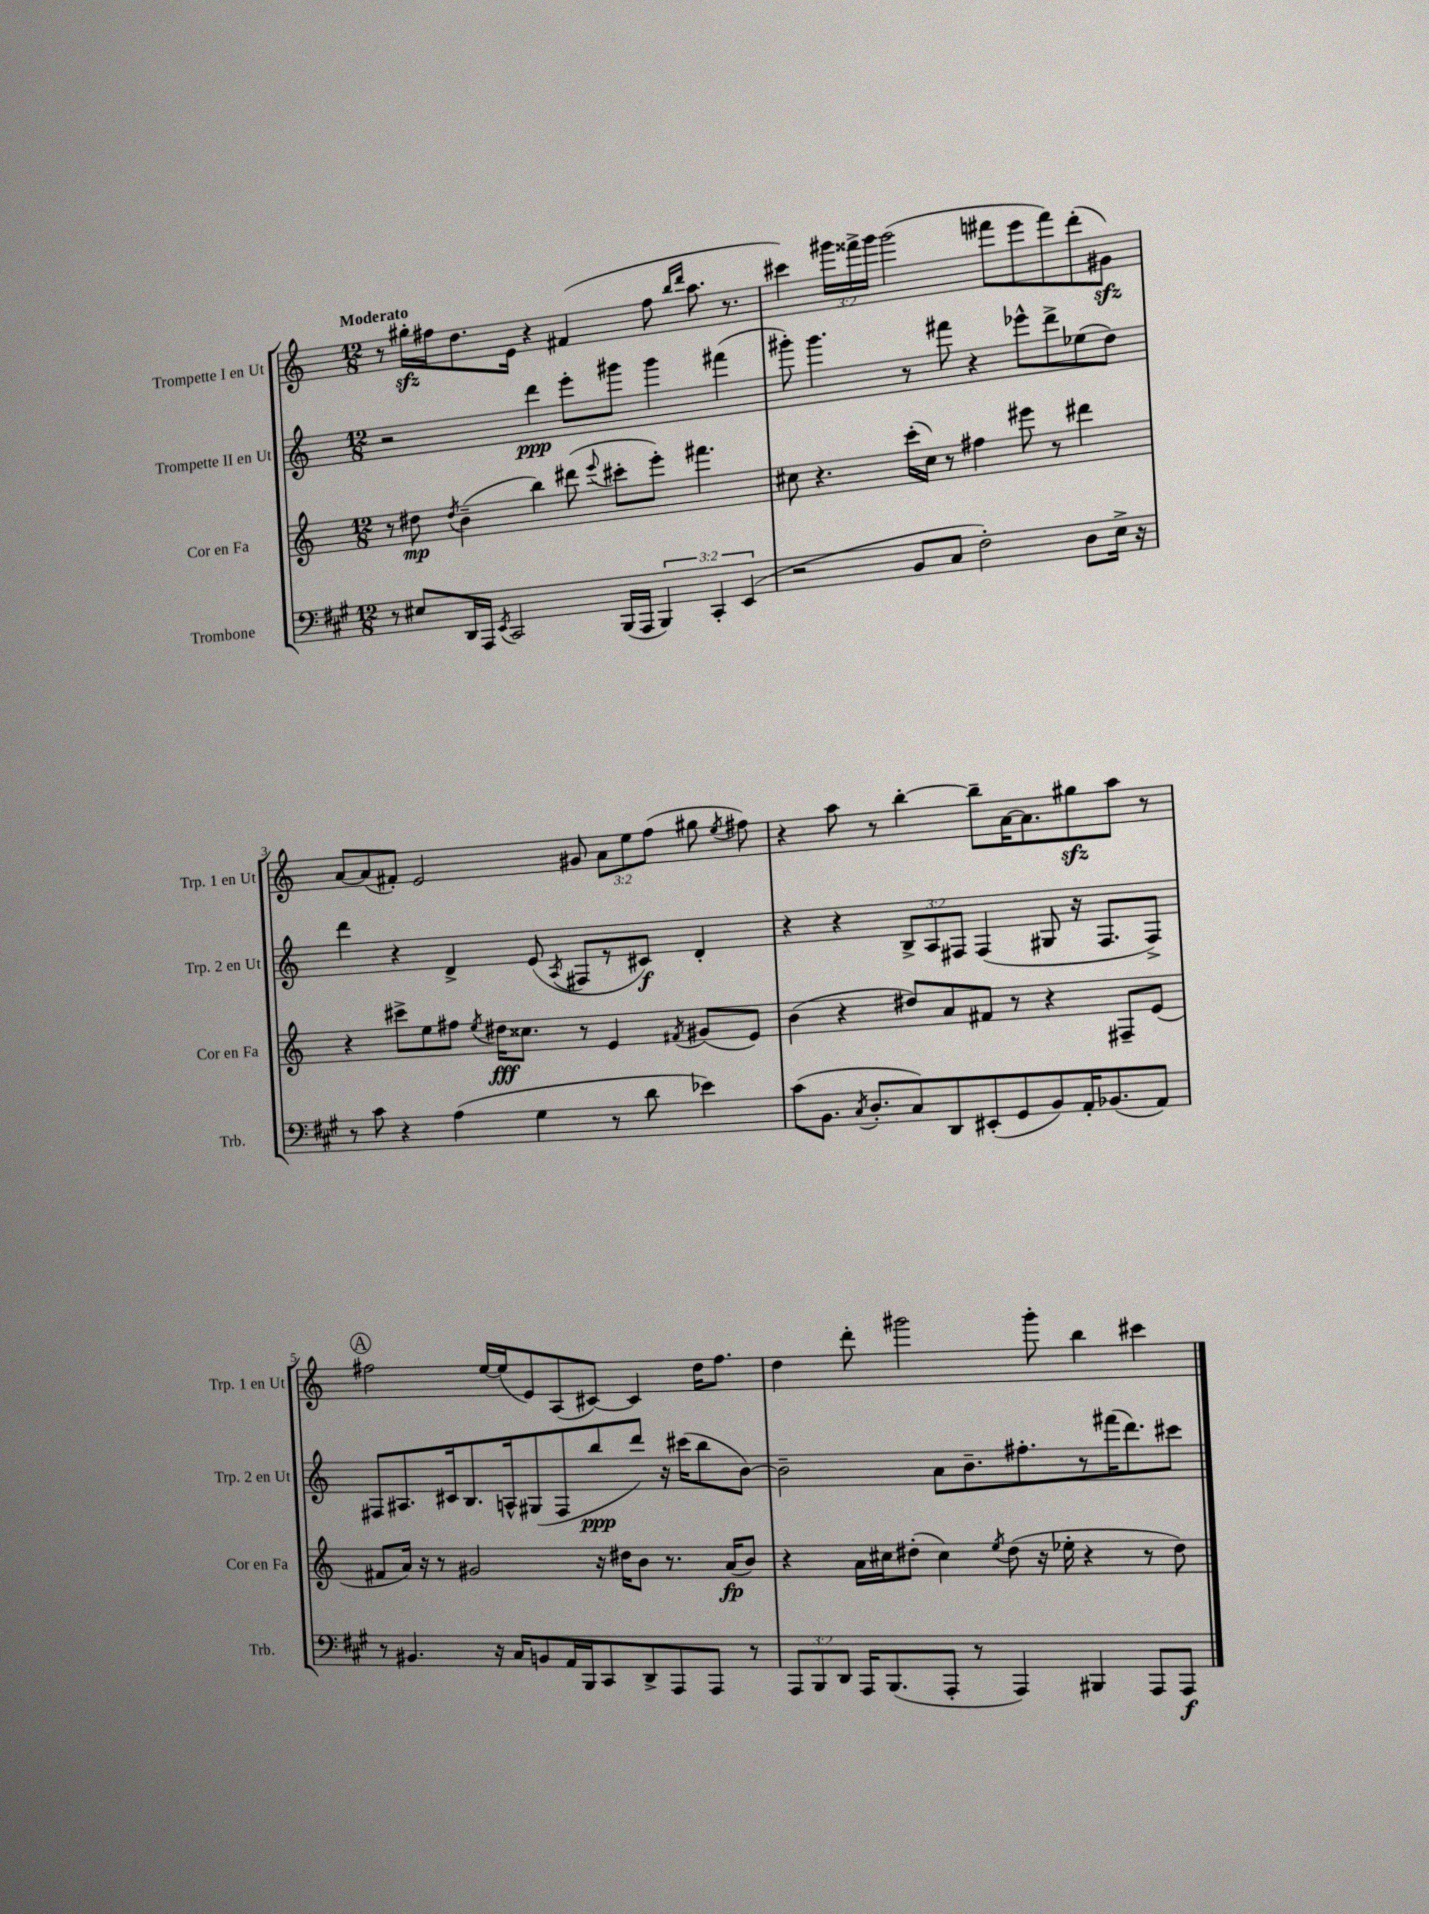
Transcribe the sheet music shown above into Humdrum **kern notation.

**kern	**dynam	**kern	**dynam	**kern	**dynam	**kern
*part4	*part4	*part3	*part3	*part2	*part2	*part1
*staff4	*staff4	*staff3	*staff3	*staff2	*staff2	*staff1
*I"Trombone	*	*I"Cor en Fa	*	*I"Trompette II en Ut	*	*I"Trompette I en Ut
*I'Trb.	*	*I'Cor en Fa	*	*I'Trp. 2 en Ut	*	*I'Trp. 1 en Ut
*clefF4	*	*clefG2	*	*clefG2	*	*clefG2
*k[f#c#g#]	*	*k[]	*	*k[]	*	*k[]
*M12/8	*	*M12/8	*	*M12/8	*	*M12/8
=1	=1	=1	=1	=1	=1	=1
!	!	!	!	!	!	!LO:TX:a:B:t=Moderato
8r	.	8r	.	2r	.	8r
8E#X/L	.	8dd#X\	mp	.	.	16gg#Xzz'\LL
.	.	.	.	.	.	16ff#X\J
.	.	8qdd#/	.	.	.	.
16DD/L	.	(4b~\	.	.	.	8.dd\
16AAA/JJ	.	.	.	.	.	.
8qEE/	.	.	.	.	.	.
2CC#/	.	.	.	.	.	.
.	.	.	.	.	.	16e\Jk
.	.	4bb\)	.	4ddd\	ppp	4r
.	.	(8ddd#X\	.	8eee'\L	.	(4f#X/
.	.	8qqeee/	.	.	.	.
(16BBB/LL	.	8ccc#X'\L	.	8ggg#X\J	.	.
16AAA/JJ	.	.	.	.	.	.
6BBB/)	.	8eee'\J)	.	4ggg#\	.	8ff#\
.	.	.	.	.	.	16qqbb/LL
.	.	.	.	.	.	16qqddd/JJ
.	.	4.fff#X\	.	.	.	8.aa\
6CC#'/	.	.	.	.	.	.
.	.	.	.	(4fff#X\	.	.
.	.	.	.	.	.	8.r
(6EE/	.	.	.	.	.	.
=2	=2	=2	=2	=2	=2	=2
2r	.	8cc#X\	.	8ggg#X'\)	.	4ccc#X\)
.	.	4.r	.	4.ggg#\	.	.
.	.	.	.	.	.	24ggg#X\LL
.	.	.	.	.	.	24fff##X^\
.	.	.	.	.	.	24ggg#\JJ
.	.	.	.	.	.	(2ggg#\
8BB/L	.	(16ccc'\LL	.	8r	.	.
.	.	16cc#\JJ)	.	.	.	.
8C#/J	.	8r	.	8fff#X\	.	.
2F#'\)	.	4ff#X\	.	4r	.	.
.	.	.	.	.	.	8fff#X\L
.	.	8eee#X\	.	8eee-X^^\L	.	8eee\
.	.	8r	.	8ddd^\	.	8fff#\)
8D\L	.	4ddd#X\	.	(8ee-X\	.	(8ddd'\
16E^\Jk	.	.	.	8dd\J)	.	8g#Xzz\J)
16r	.	.	.	.	.	.
!!LO:LB:g=z
=3	=3	=3	=3	=3	=3	=3
8r	.	4r	.	4ddd\	.	[8a/L
8c#\	.	.	.	.	.	(8a/]
4r	.	8ccc#X^\L	.	4r	.	8f#X'/J)
.	.	8ee\	.	.	.	2e/
(4A\	.	8ff#X\J	.	4d^/	.	.
.	.	8qee/	.	.	.	.
.	.	16dd#X\KL	fff	.	.	.
.	.	8.cc##X\J	.	.	.	.
4G#\	.	.	.	(8e/	.	.
.	.	.	.	8qA/	.	.
.	.	8r	.	8F#X/L	.	8g#X/
8r	.	4e/	.	8r	.	12a\L
.	.	.	.	.	.	12ee\
8d\	.	.	.	8c#X/J)	f	.
.	.	.	.	.	.	(12ff\J
.	.	8qf#X/	.	.	.	.
4e-X\)	.	(8g#X/L	.	4d'/	.	8gg#X\
.	.	.	.	.	.	8qee/
.	.	8e/J)	.	.	.	8ff#X\)
=4	=4	=4	=4	=4	=4	=4
(8c#\L	.	(4b\	.	4r	.	4r
8.BB\J	.	.	.	.	.	.
.	.	4r	.	4r	.	8aa\
8qC#/	.	.	.	.	.	.
8.D'/L	.	.	.	.	.	.
.	.	.	.	.	.	8r
8C#/)	.	8dd#X/L)	.	12B^/L	.	[4bb'\
.	.	.	.	12A/	.	.
8DD/	.	8a/	.	.	.	.
.	.	.	.	12F#X/J	.	.
(8EE#X'/	.	8f#X/J	.	(4F#/	.	8bb~\L]
8GG#/	.	8r	.	.	.	[16a\K
.	.	.	.	.	.	8.a\]
8BB/)	.	4r	.	8G#X/	.	.
16AA'/K	.	.	.	16r	.	8gg#Xzz\
(8.BB-X/	.	.	.	8.F#/L	.	.
.	.	8F#X~/L	.	.	.	8aa\J
8AA/J)	.	(8e/J	.	8F#^/J)	.	8r
!!LO:LB:g=z
!!LO:REH:place=s1:t=A
=5	=5	=5	=5	=5	=5	=5
8r	.	8f#X/L	.	8F#X/L	.	2ff#X\
4.BB#X/	.	16a/Jk)	.	8.A#X/	.	.
.	.	16r	.	.	.	.
.	.	8r	.	.	.	.
.	.	.	.	16c#X/k	.	.
.	.	2g#X/	.	8.B/	.	.
16r	.	.	.	.	.	[16ee/LL
16C#/KL	.	.	.	16An^^/k	.	(16ee/J]
8BBn/	.	.	.	(8G#X/	.	8e/)
16AA/L	.	.	.	8F#/	.	(8A/
16BBB/J	.	.	.	.	.	.
8CC#/	.	16r	.	8bb/	ppp	[8c#X/J)
.	.	16dd#X\KL	.	.	.	.
8DD^/	.	8b\J	.	8ddd/J)	.	4c#/]
8AAA/	.	8.r	.	16r	.	.
.	.	.	.	(16ccc#X\KL	.	.
8AAA/J	.	.	.	8bb\	.	16dd\KL
.	.	(16a/KL	fp	.	.	8.ff#\J
8r	.	8b/J)	.	[8b\J)	.	.
=6	=6	=6	=6	=6	=6	=6
12AAA/L	.	4r	.	2b~\]	.	4dd\
12BBB/	.	.	.	.	.	.
12DD/J	.	.	.	.	.	.
16AAA/KL	.	16a\LL	.	.	.	8ddd'\
(8.BBB/	.	16cc#X\J	.	.	.	.
.	.	(8dd#X'\J	.	.	.	2ggg#X\
8AAA'/J	.	4cc#\)	.	8a\L	.	.
8r	.	.	.	8.b~\	.	.
.	.	8qee/	.	.	.	.
4AAA/)	.	(8dd#\	.	.	.	.
.	.	.	.	8.ff#X'\	.	.
.	.	16r	.	.	.	8ggg#'\
.	.	16ee-X'\	.	.	.	.
4BBB#X/	.	4r	.	8r	.	4bb\
.	.	.	.	(16fff#X\K	.	.
.	.	.	.	8.ddd\)	.	.
8AAA/L	.	8r	.	.	.	4ccc#X\
8AAA/J	f	8dd#\)	.	8ccc#X\J	.	.
==	==	==	==	==	==	==
*-	*-	*-	*-	*-	*-	*-
